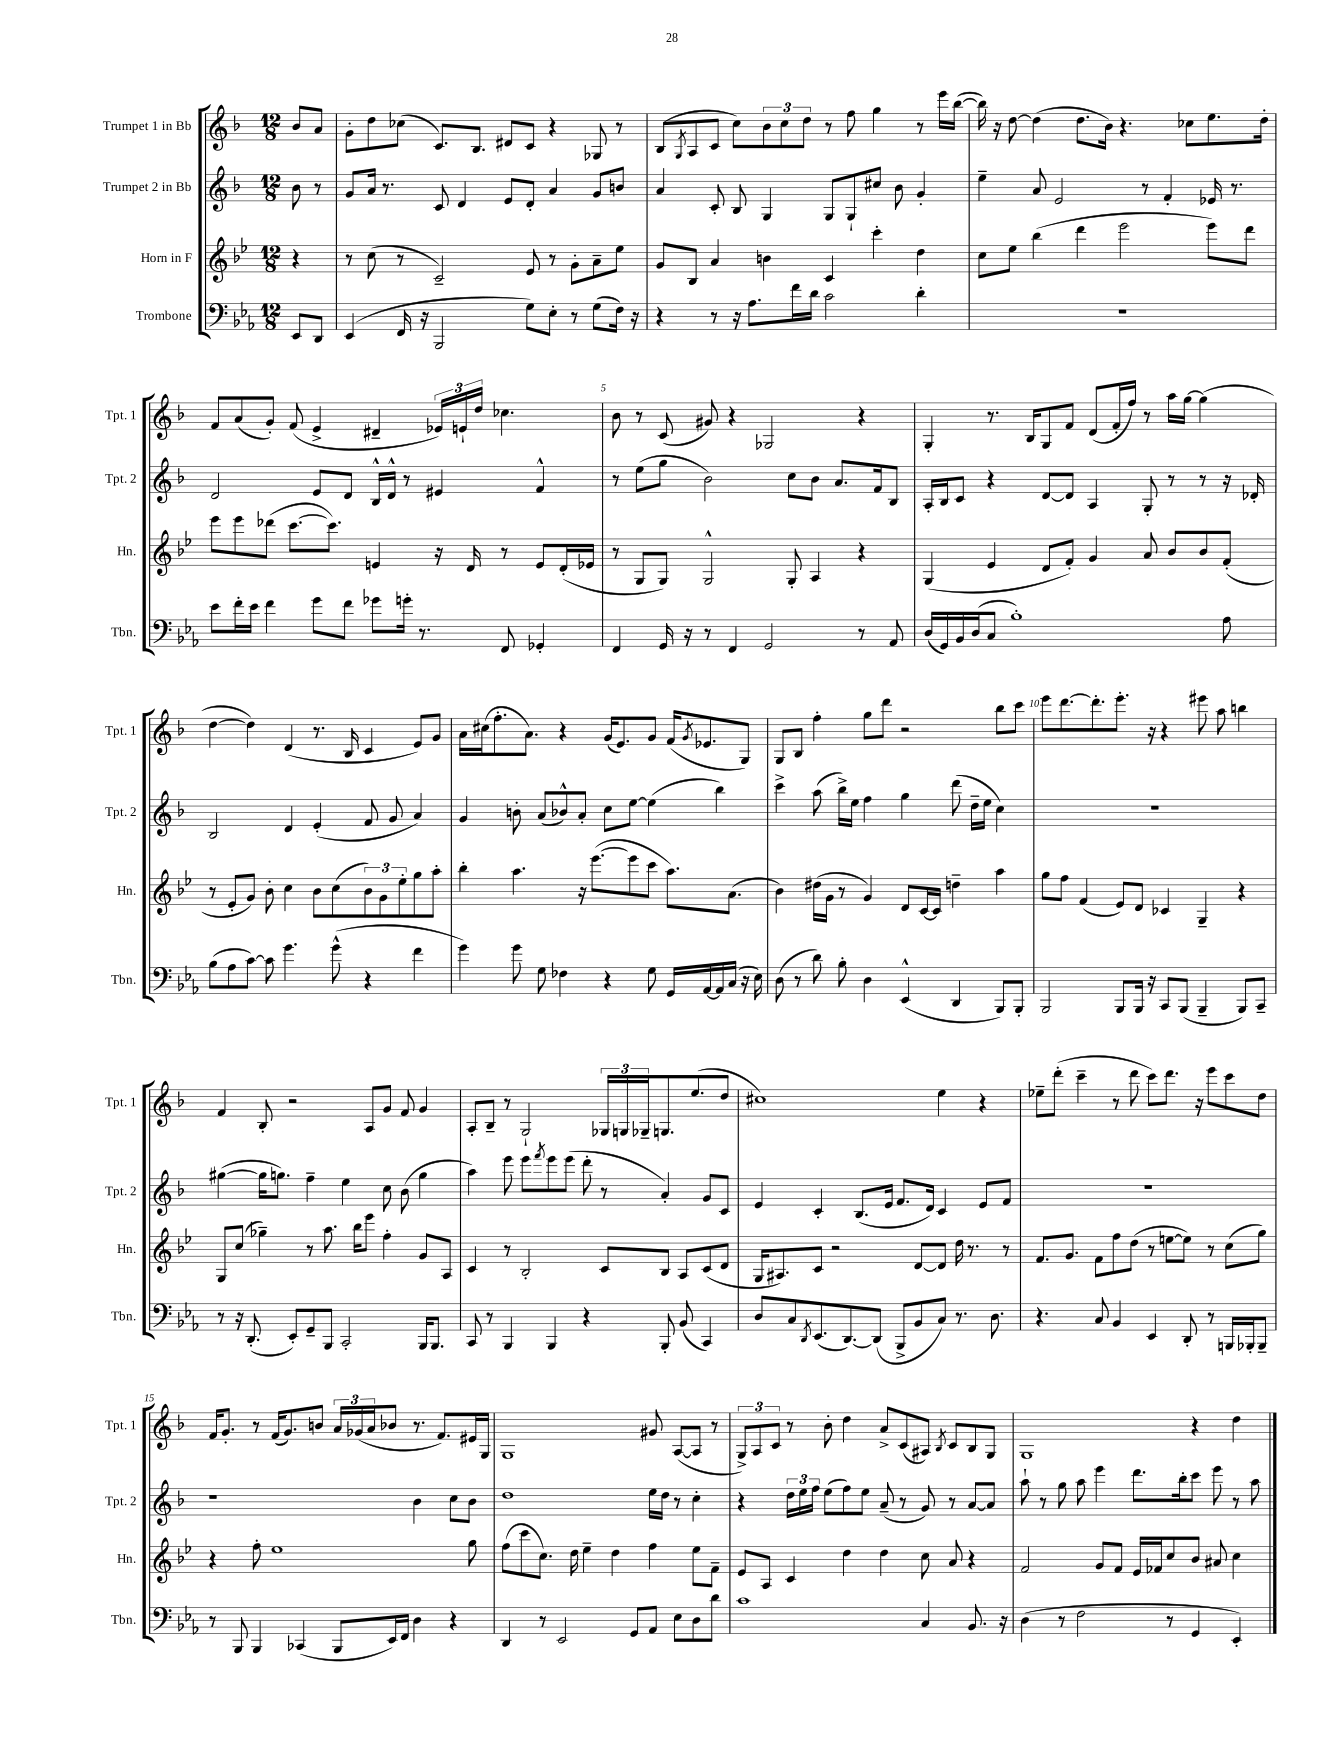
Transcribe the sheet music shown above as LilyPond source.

<<
\new StaffGroup <<
\new Staff = "s0" \with { instrumentName = "Trumpet 1 in Bb" shortInstrumentName = "Tpt. 1" } {
    \clef treble \key f \major \numericTimeSignature \time 12/8 \partial 4
    bes'8 a'8 |
    g'8-. d''8 ces''8( c'8.) bes8. dis'8 c'8 r4 ges8 r8 |
    bes8( \acciaccatura { g8 } a8 c'8 c''8) \tuplet 3/2 { bes'8 c''8 d''8 } r8 f''8 g''4 r8 e'''16 bes''16~( |
    bes''16) r16 d''8~ d''4( d''8. bes'16) r4. ces''8 e''8. d''16-. |
    f'8 a'8( g'8-.) f'8( e'4-> dis'4-- \tuplet 3/2 { ees'16) e'16-! d''16 } ces''4. |
    bes'8 r8 c'8( gis'8) r4 ges2 r4 |
    g4-. r8. bes16 g8 f'8 d'8( f'16-. f''16) r8 a''16 g''16~ g''4( |
    d''4~ d''4) d'4( r8. bes16 c'4 e'8) g'8 |
    a'16 cis''16( f''8.-. a'8.) r4 g'16( e'8.) g'8 f'16( \acciaccatura { g'8 } ees'8. g8) |
    g8 bes8 f''4-. g''8 d'''8 r2 bes''8 c'''8 |
    e'''8 d'''8.~ d'''8.-. e'''8.-. r16 r4 eis'''8 a''8 b''4 |
    f'4 bes8-. r2 a8 g'8 f'8 g'4 |
    a8-. bes8-- r8 g2-! \tuplet 3/2 { ges16 g16 ges16-- } g8. e''8.( d''8 |
    cis''1) e''4 r4 |
    ees''8-- d'''8-.( c'''4-- r8 d'''8 c'''8) d'''8. r16 e'''8 c'''8 d''8 |
    f'16 g'8.-. r8 f'16( g'8.) b'8 \tuplet 3/2 { a'16 ges'16( a'16 } bes'8 r8. f'8.) eis'16 g16 |
    g1 gis'8 a8~( a8 r8 |
    \tuplet 3/2 { g8->) a8 c'8 } r8 bes'8-. d''4 a'8-> c'8( ais8) \acciaccatura { bes8 } c'8 bes8 g8 |
    g1 r4 d''4 \bar "|." |
}
\new Staff = "s1" \with { instrumentName = "Trumpet 2 in Bb" shortInstrumentName = "Tpt. 2" } {
    \clef treble \key f \major \numericTimeSignature \time 12/8 \partial 4
    bes'8 r8 |
    g'8 a'16 r8. c'8 d'4 e'8 d'8-. a'4 g'8 b'8 |
    a'4 c'8-. bes8 g4 g8 g8-! cis''8 bes'8 g'4-. |
    e''4-- a'8 e'2 r8 f'4-. ees'16 r8. |
    d'2 e'8 d'8 bes16-^ d'16-^ r8 eis'4 f'4-^ |
    r8 e''8( g''8 bes'2) c''8 bes'8 a'8. f'16 bes8 |
    a16-. bes16 c'8 r4 d'8~ d'8 a4 g8-. r8 r8 r16 des'16-. |
    bes2 d'4 e'4-.( f'8 g'8 a'4) |
    g'4 b'8-. a'8( bes'8-^) a'8-. c''8 e''8~ e''4( bes''4) |
    c'''4-> a''8( bes''16->) e''16 f''4 g''4 d'''8( d''16-- e''16 c''4) |
    R1. |
    gis''4~( gis''16 g''8.) f''4-- e''4 c''8 bes'8( g''4 |
    a''4) e'''8 e'''8 \acciaccatura { f'''8 } e'''8 e'''8( d'''8-. r8 a'4-.) g'8 c'8 |
    e'4 c'4-. bes8.( e'16 f'8. d'16) c'4 e'8 f'8 |
    R1. |
    r1 bes'4 c''8 bes'8 |
    d''1 e''16 d''16 r8 c''4-. |
    r4 \tuplet 3/2 { d''16 e''16 f''16 } e''8( f''8) e''8 a'8--( r8 g'8) r8 a'8~ a'8 |
    a''8-! r8 g''8 a''8 e'''4 d'''8. bes''16-. c'''8 e'''8 r8 a''8 \bar "|." |
}
\new Staff = "s2" \with { instrumentName = "Horn in F" shortInstrumentName = "Hn." } {
    \clef treble \key bes \major \numericTimeSignature \time 12/8 \partial 4
    r4 |
    r8 c''8( r8 c'2--) ees'8 r8 g'8-. a'8-- ees''8 |
    g'8 bes8 a'4 b'4 c'4 c'''4-. d''4 |
    c''8 ees''8 bes''4( d'''4 ees'''2 ees'''8) d'''8 |
    ees'''8 ees'''8 des'''8( c'''8.~ c'''8.) e'4 r16 d'16 r8 e'8 d'16-.( ees'16 |
    r8 g8 g8) g2-^ g8-. a4 r4 |
    g4( ees'4 d'8 f'8-.) g'4 a'8 bes'8 bes'8 f'8-.( |
    r8 ees'8-. g'8) bes'8-. c''4 bes'8 c''8( \tuplet 3/2 { bes'8) g'8 ees''8-. } g''8 a''8-. |
    bes''4-. a''4. r16 ees'''8.~( ees'''8 c'''8 a''8.) a'8.( |
    bes'4) dis''16( g'16 r8 g'4) d'8 c'16~ c'16 d''4-- a''4 |
    g''8 f''8 f'4( ees'8) d'8 ces'4 g4-- r4 |
    g8 c''8( ges''4--) r8 a''8. bes''16 ees'''8 f''4-. g'8 a8 |
    c'4 r8 bes2-. c'8 bes8 a8 c'8( d'8 |
    g16 ais8.) c'8 r2 d'8~ d'8 d''16 r8. r8 |
    f'8. g'8. f'8 f''8 d''8( r8 e''8~ e''8) r8 c''8( g''8) |
    r4 f''8-. ees''1 g''8 |
    f''8( c'''8 c''8.) d''16 ees''4-- d''4 f''4 ees''8 f'8-- |
    ees'8 a8 c'4 d''4 d''4 c''8 a'8 r4 |
    f'2 g'8 f'8 ees'16 fes'16 c''8 bes'8 ais'8 c''4 \bar "|." |
}
\new Staff = "s3" \with { instrumentName = "Trombone" shortInstrumentName = "Tbn." } {
    \clef bass \key ees \major \numericTimeSignature \time 12/8 \partial 4
    ees,8 d,8 |
    ees,4( f,16 r16 bes,,2 g8) ees8-. r8 g8( f16) r16 |
    r4 r8 r16 aes8. f'16 d'16 c'2 d'4-. |
    R1. |
    ees'8 f'16-. ees'16 f'4 g'8 f'8 ges'8 g'16-. r8. f,8 ges,4-. |
    f,4 g,16 r16 r8 f,4 g,2 r8 aes,8 |
    d16( g,16) bes,16 d16( c8 bes1-.) aes8 |
    bes8( aes8 c'8~) c'8 g'4. g'8-^( r4 f'4 |
    g'4) g'8 g8 fes4 r4 g8 g,16 aes,16~ aes,16 c16( r16 ees16) |
    d8( r8 d'8) bes8-. d4 ees,4-^( d,4 bes,,8) bes,,8-. |
    bes,,2 bes,,8 bes,,16 r16 c,8 bes,,8( bes,,4-- bes,,8) c,8-- |
    r8 r16 d,8.-.( ees,8-.) g,8-- bes,,8 c,2-. bes,,16 bes,,8. |
    c,8 r8 bes,,4 bes,,4 r4 bes,,8-. bes,8( c,4) |
    d8 c8 \acciaccatura { d,8 } ees,8.( d,8.~) d,8( bes,,8-> bes,8 c8) r8. d8. |
    r4. c8 bes,4 ees,4 d,8-. r8 b,,16 bes,,16-. bes,,8-- |
    r8 bes,,8 bes,,4 ces,4( bes,,8 ees,16) f,16 d4 r4 |
    d,4 r8 ees,2 g,8 aes,8 ees8 d8 d'8 |
    c'1 c4 bes,8. r16 |
    d4( r8 f2 r8 g,4 ees,4-.) \bar "|." |
}
>>
>>
\layout { \context { \Score \override BarNumber.break-visibility = ##(#f #t #t) barNumberVisibility = #(every-nth-bar-number-visible 5) } }
